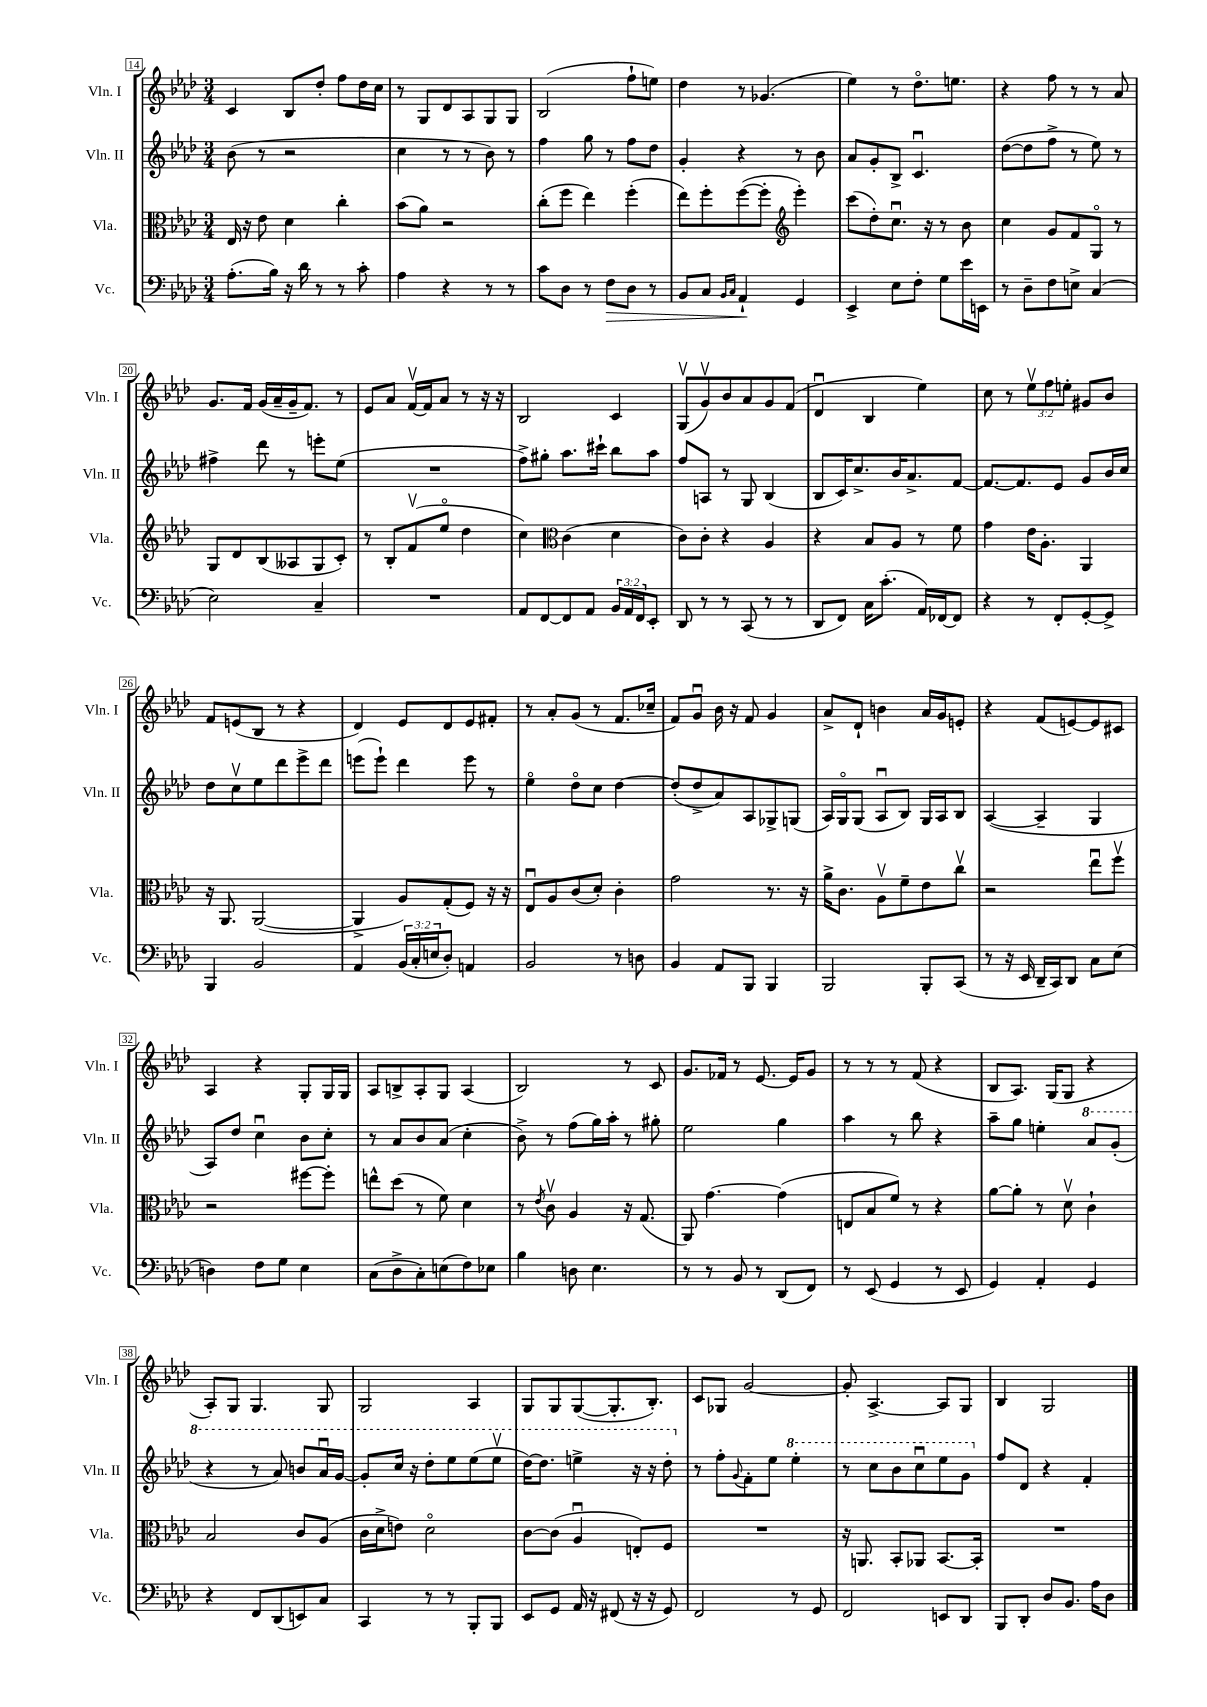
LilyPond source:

<<
\new StaffGroup <<
\new Staff = "s0" \with { instrumentName = "Vln. I" shortInstrumentName = "Vln. I" } {
    \clef treble \key aes \major \numericTimeSignature \time 3/4 \override Staff.TupletNumber.text = #tuplet-number::calc-fraction-text
    c'4 bes8 des''8-. f''8 des''16 c''16 |
    r8 g8 des'8 aes8 g8 g8 |
    bes2( f''8-! e''8) |
    des''4 r8 ges'4.( |
    ees''4) r8 des''8.\flageolet e''8. |
    r4 f''8 r8 r8 aes'8 |
    g'8. f'16 g'16( aes'16-- g'16-- f'8.) r8 |
    ees'8 aes'8 f'16~\upbow f'16 aes'8 r8 r16 r16 |
    bes2 c'4 |
    g8\upbow( g'8\upbow) bes'8 aes'8 g'8 f'8( |
    des'4\downbow bes4 ees''4) |
    c''8 r8 \tuplet 3/2 { ees''8\upbow f''8 e''8-. } gis'8 bes'8 |
    f'8 e'8( bes8 r8 r4 |
    des'4) ees'8 des'8 ees'8 fis'8-. |
    r8 aes'8-. g'8( r8 f'8. ces''16-- |
    f'8) g'8\downbow bes'16 r16 f'8 g'4 |
    aes'8-> des'8-! b'4 aes'16 g'16 e'8-. |
    r4 f'8( e'8~) e'8 cis'8 |
    aes4 r4 g8-. g16 g16 |
    aes8 b8-> aes8-. g8 aes4( |
    bes2) r8 c'8 |
    g'8. fes'16 r8 ees'8.~ ees'16 g'8 |
    r8 r8 r8 f'8( r4 |
    bes8 aes8.) g16( g8 r4 |
    aes8-.) g8 g4. g8 |
    g2 aes4 |
    g8 g8 g8~( g8.-. bes8.-.) |
    c'8 ges8 g'2~ |
    g'8-. aes4.~-> aes8 g8 |
    bes4 g2 \bar "|." |
}
\new Staff = "s1" \with { instrumentName = "Vln. II" shortInstrumentName = "Vln. II" } {
    \clef treble \key aes \major \numericTimeSignature \time 3/4
    bes'8( r8 r2 |
    c''4 r8 r8 bes'8) r8 |
    f''4 g''8 r8 f''8 des''8 |
    g'4-. r4 r8 bes'8 |
    aes'8 g'8-. bes8-> c'4.\downbow |
    des''8~( des''8 f''8-> r8 ees''8) r8 |
    fis''4-> des'''8 r8 e'''8-. ees''8( |
    R2. |
    f''8->) gis''8-. aes''8. cis'''16-! bes''8 aes''8 |
    f''8 a8 r8 g8 bes4( |
    bes8 c'16) c''8.-> bes'16 aes'8.-> f'8~ |
    f'8.~ f'8. ees'8 g'8 bes'16 c''16 |
    des''8 c''8\upbow ees''8 des'''8 ees'''8-> des'''8 |
    e'''8( e'''8-!) des'''4 e'''8 r8 |
    ees''4\flageolet des''8\flageolet c''8 des''4~ |
    des''8-.( des''8-> aes'8) aes8 ges8-> g8( |
    aes16) g16\flageolet g8( aes8\downbow bes8) g16 aes16 bes8 |
    aes4~( aes4-- g4 |
    aes8) des''8 c''4\downbow bes'8 c''8-. |
    r8 aes'8 bes'8 aes'8( c''4-. |
    bes'8->) r8 f''8( g''16) aes''16-. r8 gis''8-. |
    ees''2 g''4 |
    aes''4 r8 bes''8 r4 |
    aes''8-- g''8 e''4-. \ottava #1 aes''8 g''8-.( |
    r4 r8 aes''8) b''8 aes''16\downbow g''16~ |
    g''8-. c'''16 r16 des'''8-. ees'''8 ees'''8( ees'''8\upbow |
    des'''16~) des'''8. e'''4-> r16 r16 des'''8-. \ottava #0 |
    r8 f''8-. \appoggiatura { g'8 } f'8-. ees''8 \ottava #1 ees'''4-. |
    r8 c'''8 bes''8 c'''8\downbow ees'''8 g''8 \ottava #0 |
    f''8 des'8 r4 f'4-. \bar "|." |
}
\new Staff = "s2" \with { instrumentName = "Vla." shortInstrumentName = "Vla." } {
    \clef alto \key aes \major \numericTimeSignature \time 3/4
    ees16 r16 ees'8 des'4 c''4-. |
    bes'8( aes'8) r2 |
    c''8-.( f''8 ees''4) f''4-.( |
    ees''8) f''8-. f''8~( f''8-. \clef treble ees'''4-.) |
    c'''8( des''8-.) c''8.\downbow r16 r8 bes'8 |
    c''4 g'8 f'8 g8\flageolet r8 |
    g8 des'8 bes8( aeses8 g8 c'8-.) |
    r8 bes8-. f'8\upbow( ees''8\flageolet des''4 |
    c''4) \clef alto c'4( des'4 |
    c'8) c'8-. r4 aes4 |
    r4 bes8 aes8 r8 f'8 |
    g'4 ees'16 aes8.-. aes,4 |
    r16 aes,8. aes,2~( |
    aes,4-> aes8) g8-.( f8) r16 r16 |
    ees8\downbow aes8 c'8( des'8-.) c'4-. |
    g'2 r8. r16 |
    aes'16-> c'8. aes8\upbow f'8-- ees'8 c''8\upbow |
    r2 ees''8\downbow f''8\upbow |
    r2 fis''8~ fis''8-. |
    e''8-^ des''8( r8 f'8) des'4 |
    r8 \acciaccatura { ees'8 } c'8\upbow aes4 r16 g8.( |
    aes,8) g'4.~ g'4( |
    e8 bes8 f'8) r8 r4 |
    aes'8~ aes'8-. r8 des'8\upbow c'4-! |
    bes2 c'8 aes8( |
    c'16 des'16-> e'8) des'2\flageolet |
    c'8~ c'8( aes4\downbow e8-.) f8 |
    R2. |
    r16 a,8. bes,8-. aes,8 bes,8.~ bes,16-. |
    R2. \bar "|." |
}
\new Staff = "s3" \with { instrumentName = "Vc." shortInstrumentName = "Vc." } {
    \clef bass \key aes \major \numericTimeSignature \time 3/4 \override Staff.TupletNumber.text = #tuplet-number::calc-fraction-text
    aes8.-.( bes16) r16 des'16 r8 r8 c'8-. |
    aes4 r4 r8 r8 |
    c'8 des8 r8 f8\> des8 r8 |
    bes,8 c8 \grace { bes,16 c16 } aes,4-!\! g,4 |
    ees,4-> ees8 f8-. g8 ees'16 e,16 |
    r8 des8-- f8 e8-> c4( |
    ees2) c4-- |
    R2. |
    aes,8 f,8~ f,8 aes,8 \tuplet 3/2 { bes,16 aes,16 f,16 } ees,8-. |
    des,8 r8 r8 c,8( r8 r8 |
    des,8 f,8) c16 c'8.-.( aes,16) fes,16~ fes,8 |
    r4 r8 f,8-. g,8~-. g,8-> |
    bes,,4 bes,2 |
    aes,4 \tuplet 3/2 { bes,16( c16-. e16 } des8-.) a,4 |
    bes,2 r8 d8 |
    bes,4 aes,8 bes,,8 bes,,4 |
    bes,,2 bes,,8-. c,8( |
    r8 r16 ees,16 des,16-- c,16) des,8 c8 ees8( |
    d4) f8 g8 ees4 |
    c8( des8-> c8-.) e8( f8) ees8 |
    bes4 d8 ees4. |
    r8 r8 bes,8 r8 des,8( f,8) |
    r8 ees,8( g,4 r8 ees,8 |
    g,4) aes,4-. g,4 |
    r4 f,8 des,8( e,8) c8 |
    c,4 r8 r8 bes,,8-. bes,,8 |
    ees,8 g,8 aes,16 r16 fis,8( r16 r16 g,8) |
    f,2 r8 g,8 |
    f,2 e,8 des,8 |
    bes,,8 des,8-. des8 bes,8. aes16 des8 \bar "|." |
}
>>
>>
\layout { \context { \Score currentBarNumber = #14 \override BarNumber.stencil = #(make-stencil-boxer 0.1 0.3 ly:text-interface::print) } }
